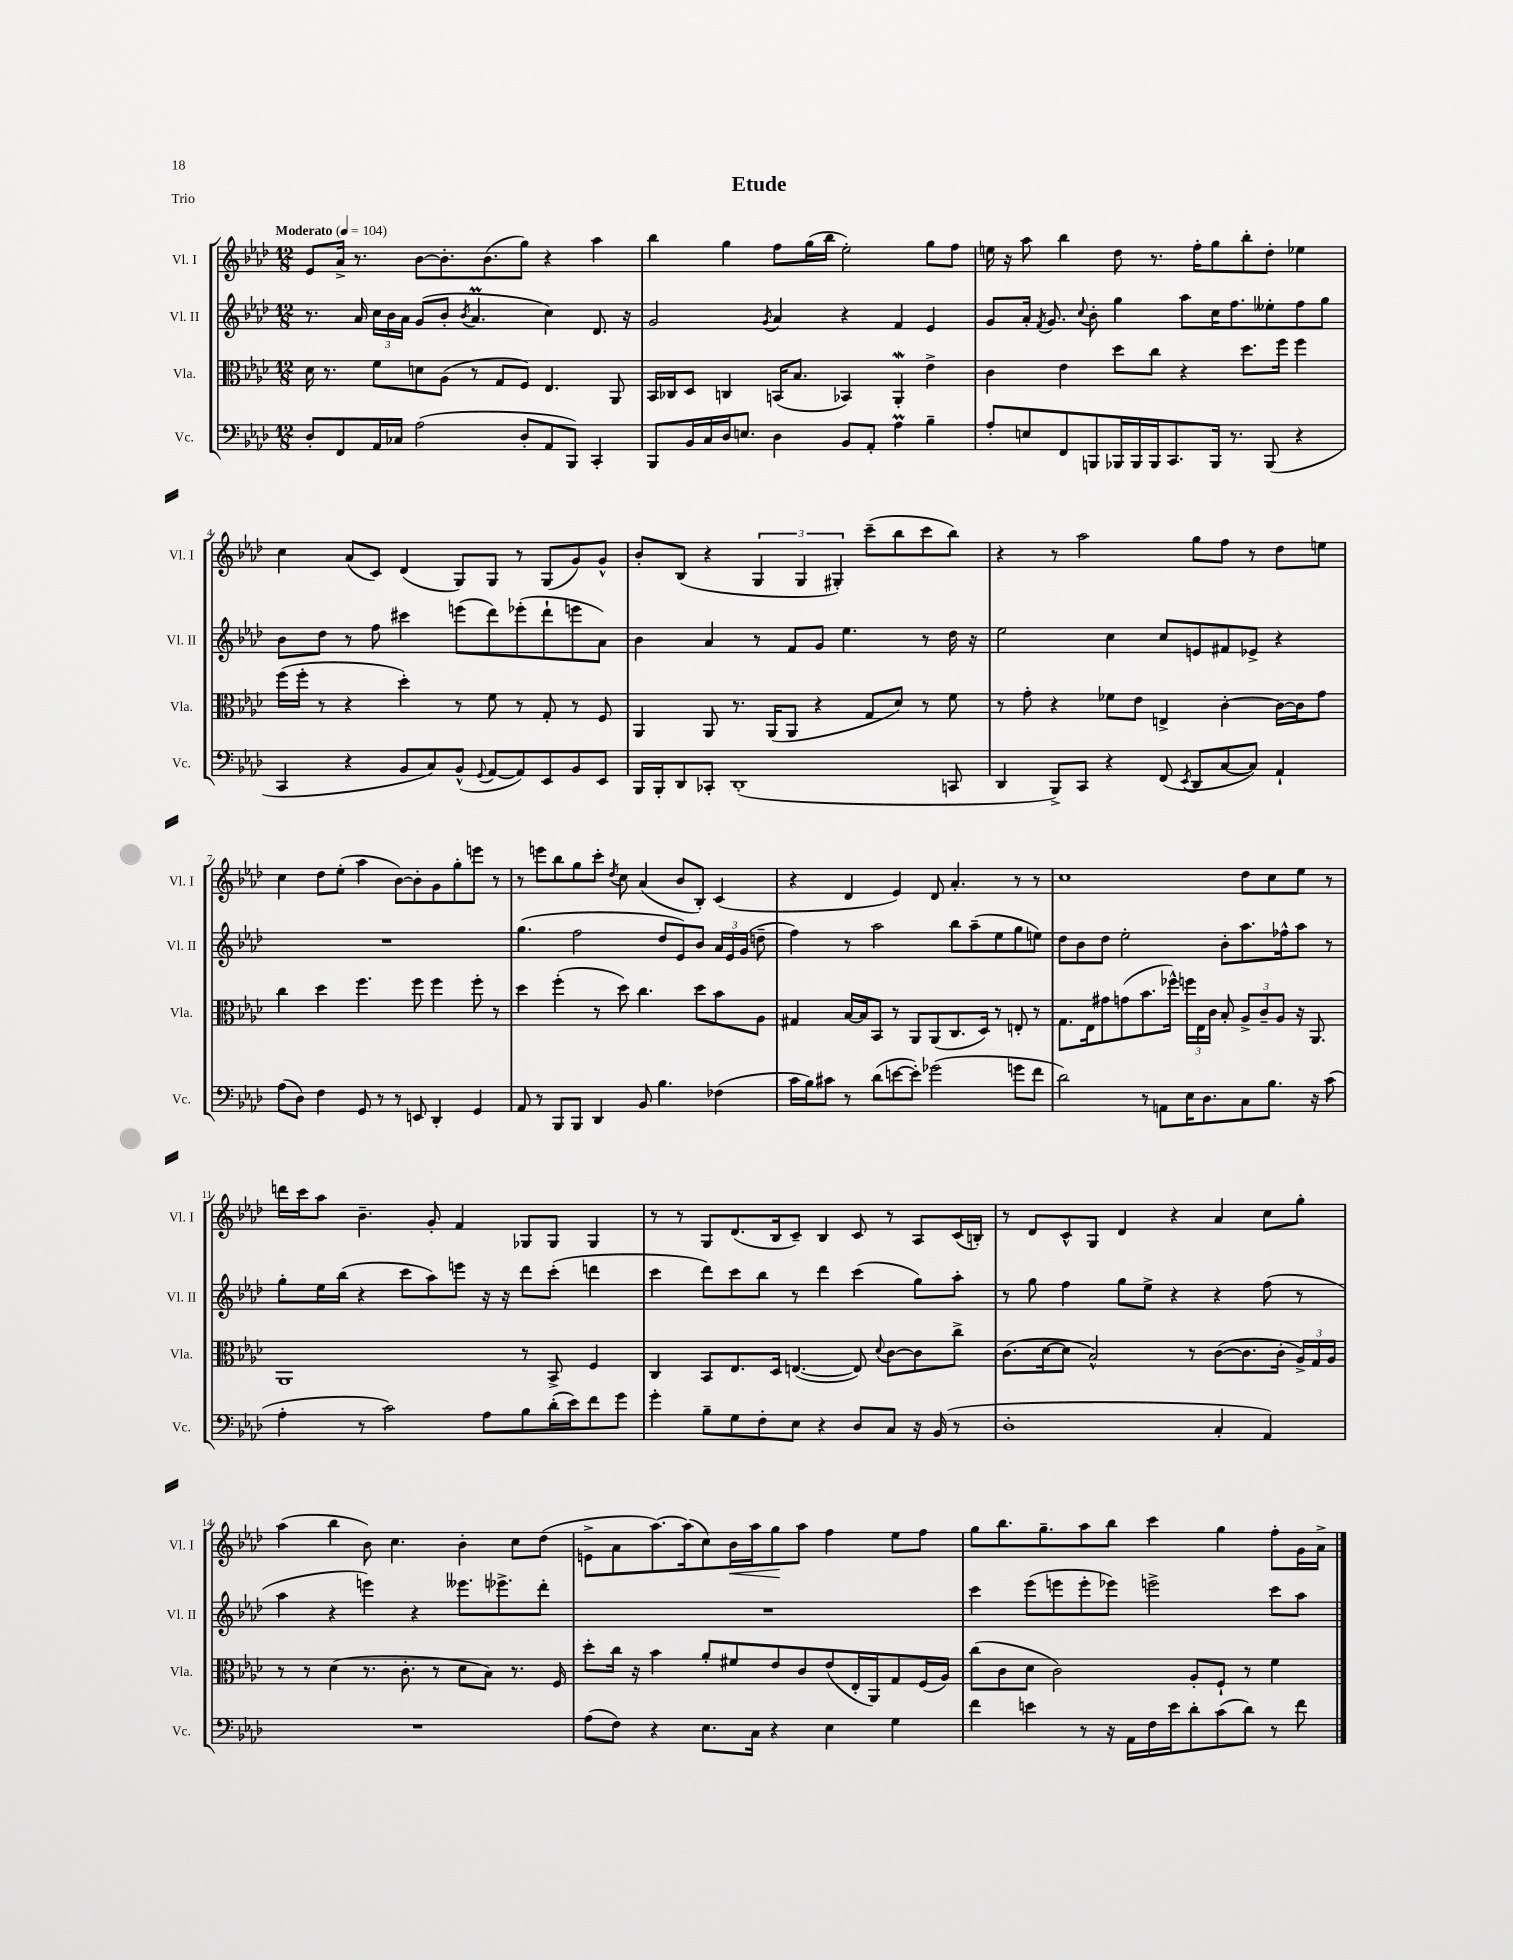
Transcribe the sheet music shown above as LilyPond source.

\header { title = "Etude" piece = "Trio" }
<<
\new StaffGroup <<
\new Staff = "s0" \with { instrumentName = "Vl. I" shortInstrumentName = "Vl. I" } {
    \clef treble \key aes \major \numericTimeSignature \time 12/8 \tempo "Moderato" 4 = 104
    \autoBeamOff ees'8[ aes'16]-> r8. bes'8[~ bes'8.-. bes'8.( g''8]) r4 aes''4 |
    bes''4 g''4 f''8[ g''16( bes''16] ees''2-.) g''8[ f''8] |
    e''16 r16 aes''8 bes''4 des''8 r8. f''16[-. g''8 bes''8-. des''8]-. ees''4 |
    c''4 aes'8[( c'8]) des'4( g8[) g8] r8 g8[( g'8) g'8]-^ |
    bes'8[-. bes8]( r4 \tuplet 3/2 { g4 g4 gis4-.) } c'''8[--( bes''8 c'''8 bes''8]) |
    r4 r8 aes''2 g''8[ f''8] r8 des''8[ e''8] |
    c''4 des''8[ ees''8]-.( aes''4 bes'8[~) bes'8-. g'8 g''8-. e'''8] r8 |
    r8 e'''8[ bes''8 g''8 c'''8]-. \acciaccatura { des''8 } c''8 aes'4( bes'8[ bes8]-.) c'4( |
    r4 des'4 ees'4) des'8 aes'4.-. r8 r8 |
    c''1 des''8[ c''8 ees''8] r8 |
    d'''16[ c'''16 aes''8] bes'4.-- g'8-. f'4 ges8[ ges8] ges4 |
    r8 r8 g8[ des'8.( bes16 c'8]--) bes4 c'8 r8 aes8[ c'16( b16]-.) |
    r8 des'8[ c'8-^ g8] des'4 r4 aes'4 c''8[ g''8]-. |
    aes''4( bes''4 bes'8) c''4. bes'4-. c''8[ des''8]( |
    e'8[-> aes'8 aes''8.~) aes''16( c''8) bes'16\< aes''16 g''8\! aes''8] f''4 ees''8[ f''8] |
    g''8[ bes''8. g''8.-- aes''8 bes''8] c'''4 g''4 f''8[-. g'16 aes'16]-> \bar "|." |
}
\new Staff = "s1" \with { instrumentName = "Vl. II" shortInstrumentName = "Vl. II" } {
    \clef treble \key aes \major \numericTimeSignature \time 12/8
    \autoBeamOff r8. aes'16 \tuplet 3/2 { c''16[ bes'16 aes'16] } g'8[( bes'8]-. \acciaccatura { bes'8 } aes'4.\prall c''4) des'8. r16 |
    g'2 \acciaccatura { g'8 } aes'4 r4 f'4 ees'4 |
    g'8[ aes'16]-. \acciaccatura { f'8 } g'8. \appoggiatura { c''8 } bes'8-. g''4 aes''8[ c''16 f''8. eeses''8-. f''8 g''8] |
    bes'8[ des''8] r8 f''8 cis'''4 e'''8[( des'''8) ees'''8-.( des'''8-! e'''8 aes'8]) |
    bes'4 aes'4 r8 f'8[ g'8] ees''4. r8 des''16 r16 |
    ees''2 c''4 c''8[ e'8 fis'8 ees'8]-> r4 |
    R1. |
    g''4.( f''2 des''8[ ees'8) bes'8] \tuplet 3/2 { aes'16[ ees'16 g'16]( } d''8-- |
    f''4) r8 aes''2 bes''8[ aes''8--( ees''8 g''8 e''8]) |
    des''8[ bes'8 des''8] ees''2-. bes'8[-. aes''8. fes''16-^ aes''8] r8 |
    g''8[-. ees''16 bes''16]( r4 c'''8[ aes''8) e'''8] r16 r16 des'''8[ c'''8]-.( d'''4 |
    c'''4 des'''8[) c'''8 bes''8] r8 des'''4 c'''4( g''8[) aes''8]-. |
    r8 g''8 f''4 g''8[ ees''8]-> r4 r4 f''8( r8 |
    aes''4 r4 e'''4) r4 eeses'''8.[ ees'''8.-> des'''8]-. |
    R1. |
    c'''4 ees'''8[( e'''8 e'''8-. ees'''8]) e'''2-> c'''8[ aes''8] \bar "|." |
}
\new Staff = "s2" \with { instrumentName = "Vla." shortInstrumentName = "Vla." } {
    \clef alto \key aes \major \numericTimeSignature \time 12/8
    \autoBeamOff des'16 r8. f'8[ d'8 aes8]( r8 g8[ f8]) ees4. aes,8 |
    bes,16[ ces16 des8] c4 b,16[( bes8.] bes,4) aes,4-.\mordent ees'4-> |
    c'4 ees'4 des''8[ c''8] r4 des''8.[ f''16] f''4 |
    f''16[( f''16]-. r8 r4 des''4-.) r8 f'8 r8 g8-. r8 f8 |
    aes,4 aes,8 r8. aes,16[( aes,8] r4 g8[ des'8]) r8 f'8 |
    r8 g'8-. r4 fes'8[ ees'8] e4-> c'4~-. c'16[~ c'16 g'8] |
    c''4 des''4 f''4. f''8 f''4 f''8-. r8 |
    des''4 f''4-.( r8 des''8) c''4. des''8[ bes'8 aes8] |
    gis4 bes16[~ bes16 bes,8] r8 aes,8[ aes,8( c8. des16]) r8 e8-. r8 |
    g8.[ ees16 gis'8 g'8( bes'8. fes''16]-^) \tuplet 3/2 { f''16[ ees16 c'16] } bes8-. \tuplet 3/2 { aes8[-> c'8-- aes8] } r16 aes,8. |
    aes,1 r8 bes,8-> f4 |
    c4 bes,8[ ees8. des16] e4.~( e8) \appoggiatura { des'8 } c'8[~ c'8 c''8]-> |
    c'8.[( des'16~ des'8] bes2-^) r8 c'8[~( c'8. c'16]-. \tuplet 3/2 { aes16[->) g16 aes16] } |
    r8 r8 des'4( r8. c'8.-. r8 des'8[ bes8]) r8. f16 |
    des''8[-. c''16] r16 bes'4 aes'8[-. fis'8 ees'8 c'8 ees'8( ees16-. aes,16) g8 f16( aes16]) |
    c''8[( c'8 des'8] c'2) aes8[-. f8]-! r8 f'4 \bar "|." |
}
\new Staff = "s3" \with { instrumentName = "Vc." shortInstrumentName = "Vc." } {
    \clef bass \key aes \major \numericTimeSignature \time 12/8
    \autoBeamOff des8[-. f,8 aes,16 ces16] aes2( des8[-. aes,8 bes,,8]) c,4-. |
    bes,,8[ bes,16 c16 des16 e8.] des4 bes,8[ aes,8]-. aes4\prall bes4-- |
    aes8[-. e8 f,8 b,,8 bes,,16 bes,,16 bes,,16 c,8. bes,,16] r8. bes,,8( r4 |
    c,4 r4 bes,8[ c8) bes,8]-^( \appoggiatura { g,8 } aes,8[~ aes,8) ees,8 bes,8 ees,8] |
    bes,,16[ bes,,16-. des,8 ces,8]-. des,1-.( c,8 |
    des,4 bes,,8[->) c,8] r4 f,8( \acciaccatura { ees,8 } des,8[ c8~ c8]) aes,4-! |
    aes8[( des8]) f4 g,8 r8 r8 e,8 des,4-. g,4 |
    aes,8 r8 bes,,8[ bes,,8] des,4 bes,8 bes4. fes4( |
    c'16[ bes16) cis'8] r8 des'8[( e'8~ e'8]-.) ges'2( g'8[ f'8] |
    des'2) r8 a,8[ ees16 des8. c8 bes8.] r16 c'8( |
    aes4-. r8 c'2) aes8[ bes8 des'16-.( ees'16) f'8 g'8] |
    g'4-. bes8[-- g8 f8-. ees8] r4 des8[ c8] r16 bes,16( r8 |
    des1-. c4-. aes,4) |
    R1. |
    aes8[( f8]) r4 ees8.[ c16] r4 ees4 g4 |
    f'4 e'4 r8 r16 aes,16[ f16 e'16 des'8-. c'8( des'8]) r8 f'8 \bar "|." |
}
>>
>>
